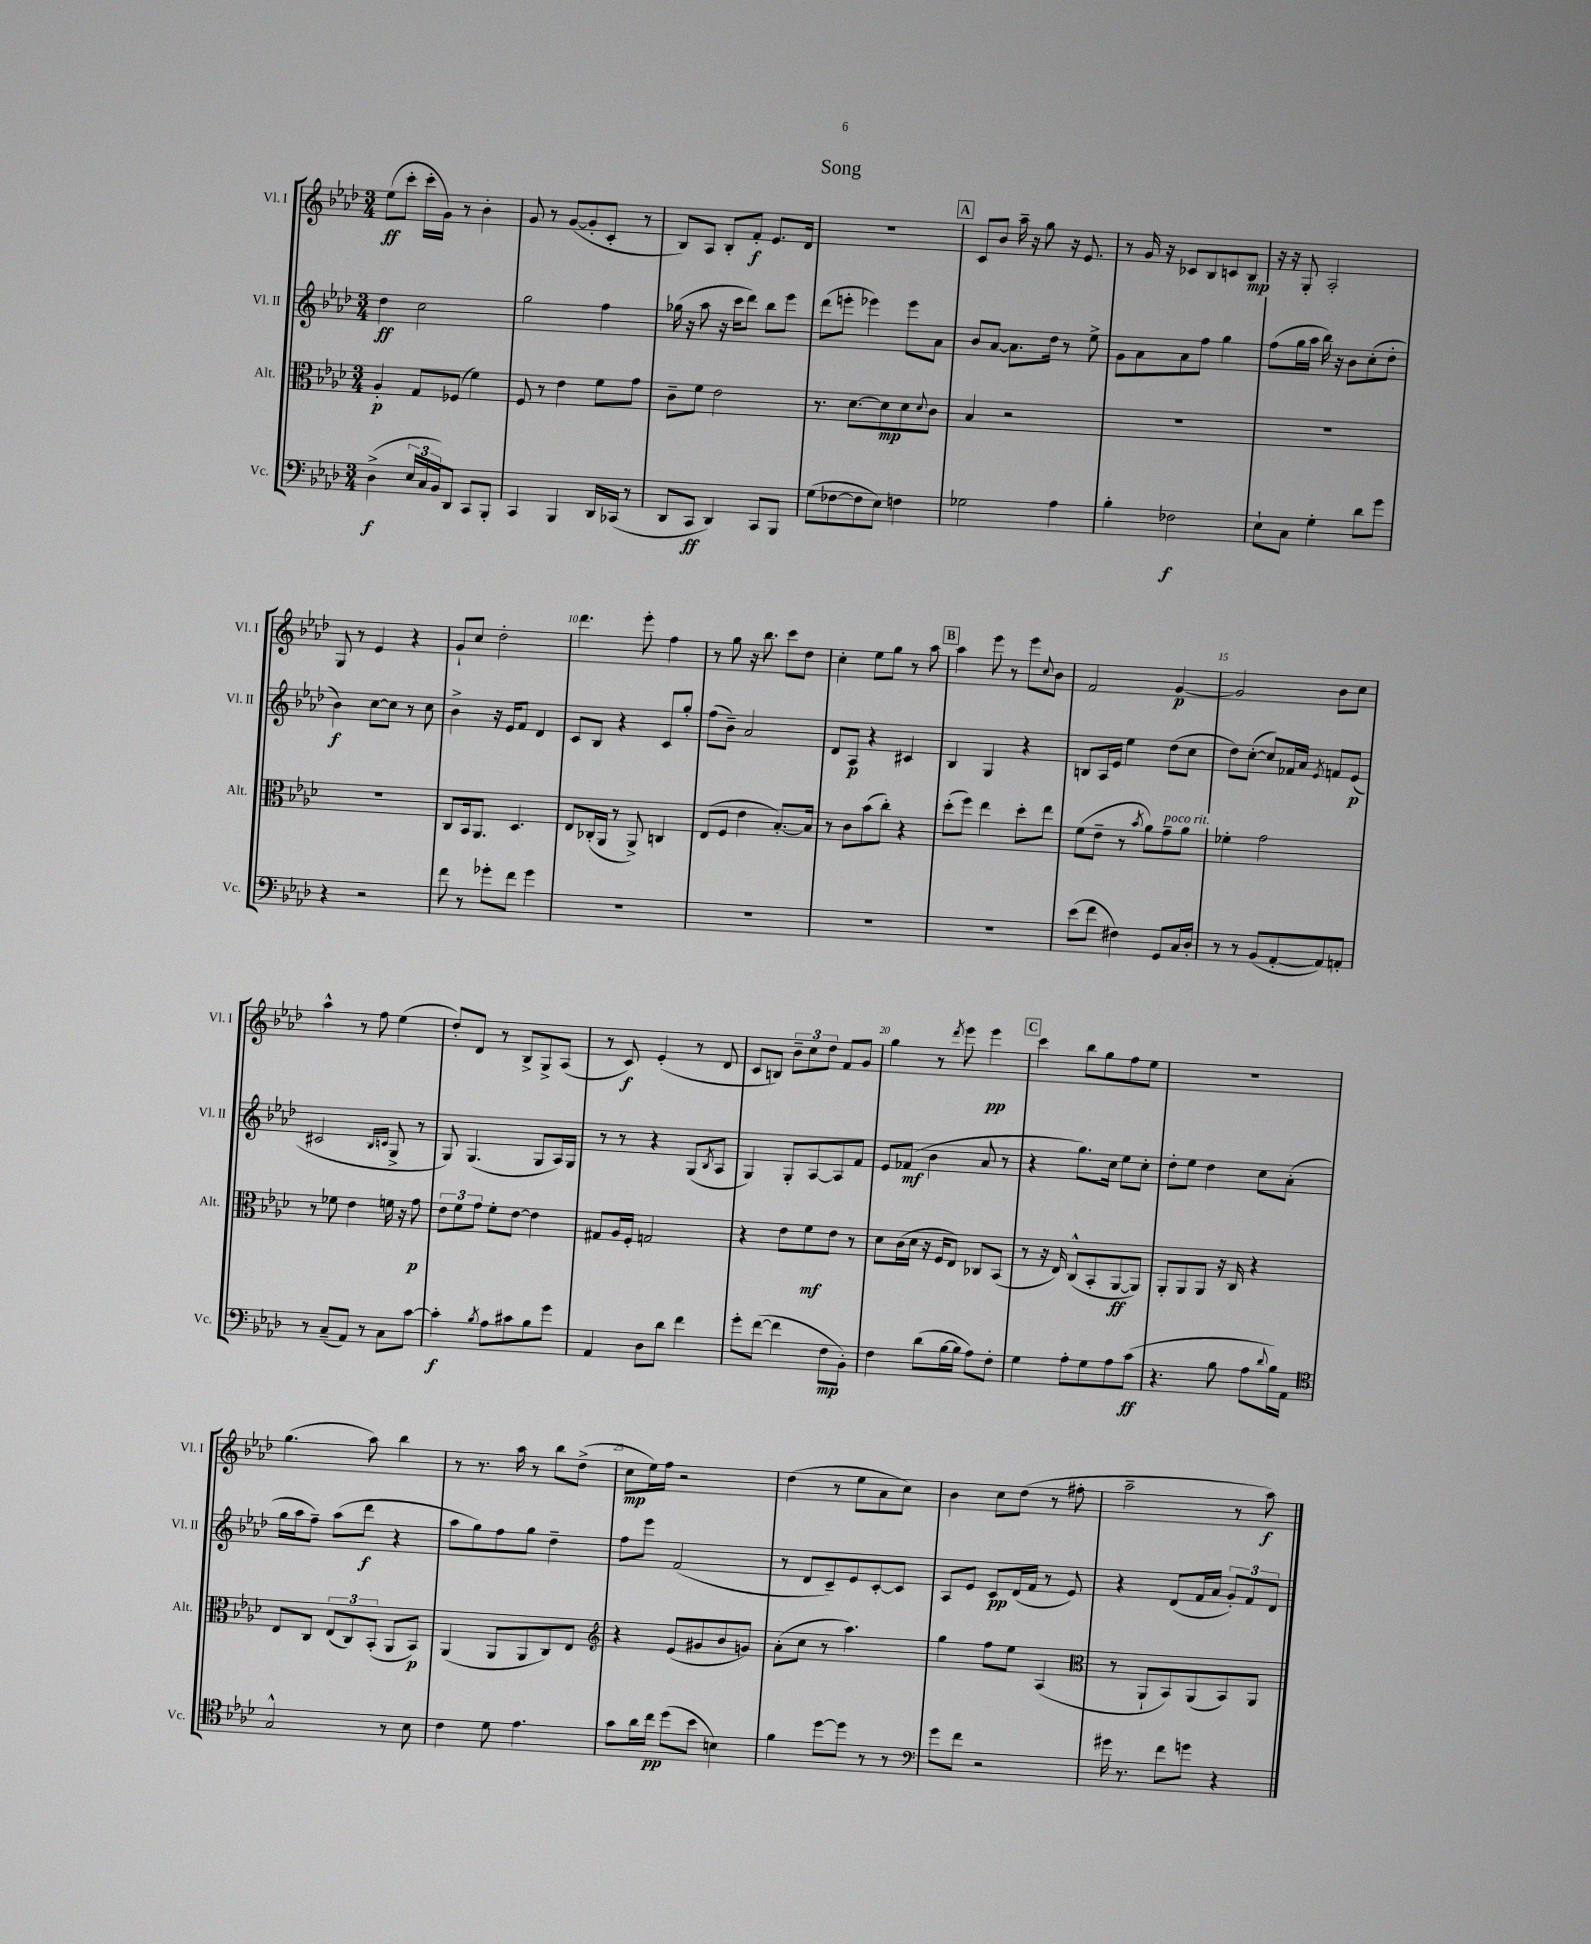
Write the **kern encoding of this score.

**kern	**kern	**kern	**kern
*staff4	*staff3	*staff2	*staff1
*clefF4	*clefC3	*clefG2	*clefG2
*k[b-e-a-d-]	*k[b-e-a-d-]	*k[b-e-a-d-]	*k[b-e-a-d-]
*M3/4	*M3/4	*M3/4	*M3/4
(4D-^\	4A-'/	4dd-\	(8ee-\L
.	.	.	8ccc'\J
24E-/LL	8G/L	2cc\	16ccc'\LL
24C/	.	.	.
.	.	.	16g\JJ)
24BB-/J)	.	.	.
8DD-/J	(8F-/J	.	8r
8CC/L	4f\)	.	4b-'\
8BBB-'/J	.	.	.
=	=	=	=
4CC/	8F/	2gg\	8g/
.	8r	.	8r
4BBB-/	4e-\	.	([8g/L
.	.	.	8g'/]
16DD-/LL	8f\L	4ff\	8c'/J
(16CC-/JJ	.	.	.
8r	8g\J	.	8r
=	=	=	=
8DD-/L	8c~\L	(16gg-\	8B-/L)
.	.	16r	.
8CC/J	8f\J	8aa-\	8A-/J
4DD-/)	2e-\	16r	8B-'/L
.	.	16ccc\LK	.
.	.	8ddd-\J)	8f'/J
8CC/L	.	8bb-\L	8.e-/L
8BBB-/J	.	8eee-\J	.
.	.	.	16d-/Jk
=	=	=	=
(8G\L	8.r	(8ddd-\L	2.r
[8F-\	.	8eee'\J	.
.	[8.d-\L	.	.
8F-\]	.	4eee-\)	.
8E-\J)	8d-\]	.	.
4F\	8d-\	8eee-\L	.
.	8qqd-/	.	.
.	8c\J	8a-\J	.
=	=	=	=
2G-\	4B-/	8b-/L	8c/L
.	.	[8a-/J	8b-/J
.	2r	8.a-\]L	16aa-~\
.	.	.	16r
.	.	.	8gg\
.	.	16dd-\Jk	.
4A-\	.	8r	16r
.	.	.	8.e-/
.	.	8ee-^\	.
=	=	=	=
4B-'\	2.r	8g\L	8r
.	.	8a-\	16g/
.	.	.	16r
2F-\	.	8a-\	8c-/L
.	.	8ff\J	8B-/
.	.	4gg\	8c/
.	.	.	8B-/J
=	=	=	=
8E-`\L	2.r	(8ff\L	16r
.	.	.	16r
8C\J	.	16gg\L	8G'/
.	.	16aa-\JJ	.
4G'\	.	16bb-\)	2A-'/
.	.	16r	.
.	.	8b-\L	.
8d-\L	.	(8cc'\	.
8g\J	.	8dd-'\J	.
=	=	=	=
4r	2.r	4b-\)	8G/
.	.	.	8r
2r	.	[8cc\L	4e-/
.	.	8cc\]J	.
.	.	8r	4r
.	.	8cc\	.
=	=	=	=
8f\	8C/L	4b-^\	8g`/L
8r	16BB-/k	.	8cc/J
.	8.AA-/J	.	.
8g-'\L	.	16r	2dd-'\
.	.	16e-/LK	.
8f\J	4.D-/	8f/J	.
4g-\	.	4d-/	.
=	=	=	=
2.r	8E-/L	8c/L	4.ddd-\
.	(16C-'/L	8B-/J	.
.	16AA-/JJ	.	.
.	8r	4r	.
.	8AA-^/)	.	8eee-'\
.	4C/	8c/L	4ff\
.	.	8gg'/J	.
=	=	=	=
2.r	(8E-/L	(8ff\L	8r
.	8F/J	8b-~\J)	8gg\
.	4e-\	2a-/	16r
.	.	.	8.bb-\
.	[8.B-'/L)	.	8ccc\L
.	.	.	8dd-\J
.	16B-/]Jk	.	.
=	=	=	=
2.r	8r	8d-/L	4cc'\
.	8c\L	8A-/J	.
.	(8b-\	4r	8ee-\L
.	8cc'\J)	.	8gg\J
.	4r	4c#/	8r
.	.	.	8aa-\
=	=	=	=
2.r	(8dd-'\L	4B-/	4aa-\
.	8ff\J)	.	.
.	4ee-\	4G/	8eee-\
.	.	.	8r
.	8dd-'\L	4r	8eee-\L
.	.	.	8qqcc/
.	8ee-\J	.	8b-\J
=	=	=	=
(8e-\L	(8f\L	8B/L	2f/
8f\J	8e-~\J	16A-/L	.
.	.	16e-/JJ	.
4F#\)	8r	4ee-\	.
.	8qb-/	.	.
.	8a-\L)	.	.
8GG/L	8g~\	(8dd-\L	[4g/
16C/L	8a-\J	8cc\J	.
16D-'/JJ	.	.	.
=	=	=	=
8r	4f-'\	8dd-\L)	2g/]
8r	.	([8cc'\J	.
(8BB-/L	2g\	8cc/]L)	.
[8AA-'/	.	16f-/L	.
.	.	16a-/JJ	.
.	.	8qe-/	.
8AA-/])	.	8f/L	8b-\L
8AA'/J	.	(8e-/J	8cc\J
=	=	=	=
8r	8r	2c#/	4aa-^^\
(8C~/L	8f-\	.	.
8AA-/J)	4e-\	.	8r
8r	.	.	8ff\
.	.	16qqB-/LL	.
.	.	16qqc/JJ	.
8C\L	16f\	8G^/	(4ee-\
.	16r	.	.
[8c\J	8g\	8r	.
=	=	=	=
4c'\]	12e-\L	8G/)	8dd-'/L)
.	12f\	.	.
.	.	(4.G/	8d-/J
.	12g\J	.	.
8qB-/	.	.	.
8A-\L	8f'\L	.	8r
8c#\	[8e-\J	.	8B-^/L
8B-\	4e-\]	8G/L	8G^/
8g\J	.	16A-/L)	(8A-/J
.	.	16G/JJ	.
=	=	=	=
4AA-/	8G#/L	8r	8r
.	16A-/L	8r	8c/)
.	16F'/JJ	.	.
8D-\L	2G/	4r	(4e-'/
8d-\J	.	.	.
4f\	.	(8G/L	8r
.	.	8qB-/	.
.	.	8A-/J	8d-/
=	=	=	=
8g'\L	4r	4G/)	8c/L
([8f\J	.	.	8B/J)
4f\]	8e-\L	8G'/L	12b-~\L
.	.	.	12cc\
.	8f\	[8A-/	.
.	.	.	12dd-\J
8F\L	8e-\J	8A-/]	8f/L
8BB-'\J)	8r	8f/J	8g/J
=	=	=	=
4F\	8d-\L	8e-/L	4gg\
.	(16c\L	(8f-/J	.
.	16d-\JJ	.	.
(8d-\L	16r	4b-\	8r
.	16F/LK	.	.
.	.	.	8qddd-/
[16B-\L	8E-/J)	.	8eee-\
16B-\]JJ	.	.	.
8A-\L)	8C-/L	8a-/	4eee-\
8F'\J	(8BB-/J	8r	.
=	=	=	=
4G\	8r	4r	4ccc\
.	16r	.	.
.	16E-/)	.	.
8A-'\L	(8C^^/L	8.gg\L)	8bb-\L
8G\	8BB-'/	.	8gg\
.	.	16cc\Jk	.
8A-\	[8AA-/	8ee-\L	8ff\
(8c\J	8AA-/]J)	8cc'\J	8ee-\J
=	=	=	=
4.r	8AA-'/L	8dd-'\L	2.r
.	8AA-/	8ee-\J	.
.	8AA-/J	4dd-\	.
8B-\	16r	.	.
.	16C/	.	.
8A-\L	4r	8cc\L	.
8qqd-/	.	.	.
16B-\L)	.	(8a-'\J	.
16AA-\JJ	.	.	.
=	=	=	=
*clefC4	*	*	*
2G^^/	8E-/L	16gg\LL	(4.gg\
.	.	16aa-\J	.
.	8C/J	8ff~\J)	.
.	(12E-/L	(8aa-\L	.
.	12C/)	.	.
.	.	8ddd-\J	8aa-\)
.	(12BB-'/J	.	.
8r	8AA-/L	4r	4bb-\
8B-\	8BB-/J)	.	.
=	=	=	=
4c\	(4AA-/	8aa-\L	8r
.	.	8gg\)	8.r
8d-\	8AA-/L	8ff\	.
.	.	.	16aa-\
4.e-\	8AA-/	8gg\J	8r
.	8C/)	4dd-~\	8bb-\L
.	8E-/J	.	(8dd-^\J
=	=	=	=
*	*clefG2	*	*
8g\L	4r	8ff\L	8cc\L
16a-\L	.	8eee-\J	16ee-\L)
16cc\JJ	.	.	16ff\JJ
(8dd-\L	(8e-/L	(2f/	2r
8b-\J	8g#/	.	.
4B\)	8b-/	.	.
.	8g/J)	.	.
=	=	=	=
4f\	(8a-'\L	8r	(4dd-\
.	8cc\J	8d-/L	.
[8dd-\L	8r	8c~/)	8r
8dd-\]J	4.aa-\)	8e-/	8ee-\L
8r	.	[8c'/	8a-\
8r	.	8c/]J	8cc\J)
=	=	=	=
*clefF4	*	*	*
8g\L	4gg\	8A-/L	4b-\
8f\J	.	8e-/J	.
2r	8ff\L	8c/L	8cc\L
.	8ee-\J	(16d-/L	(8dd-\J
.	.	16f/JJ	.
.	(4A-/	8r	8r
.	.	8e-/)	8ff#'\
=	=	=	=
*	*clefC3	*	*
16g#\	8r	4r	2aa-~\
8.r	.	.	.
.	8AA-`/L	.	.
8f\L	8BB-/)	(8d-/L	.
8g\J	(8AA-/	16f/L	.
.	.	16a-/JJ	.
4r	8BB-/)	12g'/L)	8r
.	.	12f/	.
.	8AA-/J	.	8aa-\)
.	.	12d-/J	.
==	==	==	==
*-	*-	*-	*-
